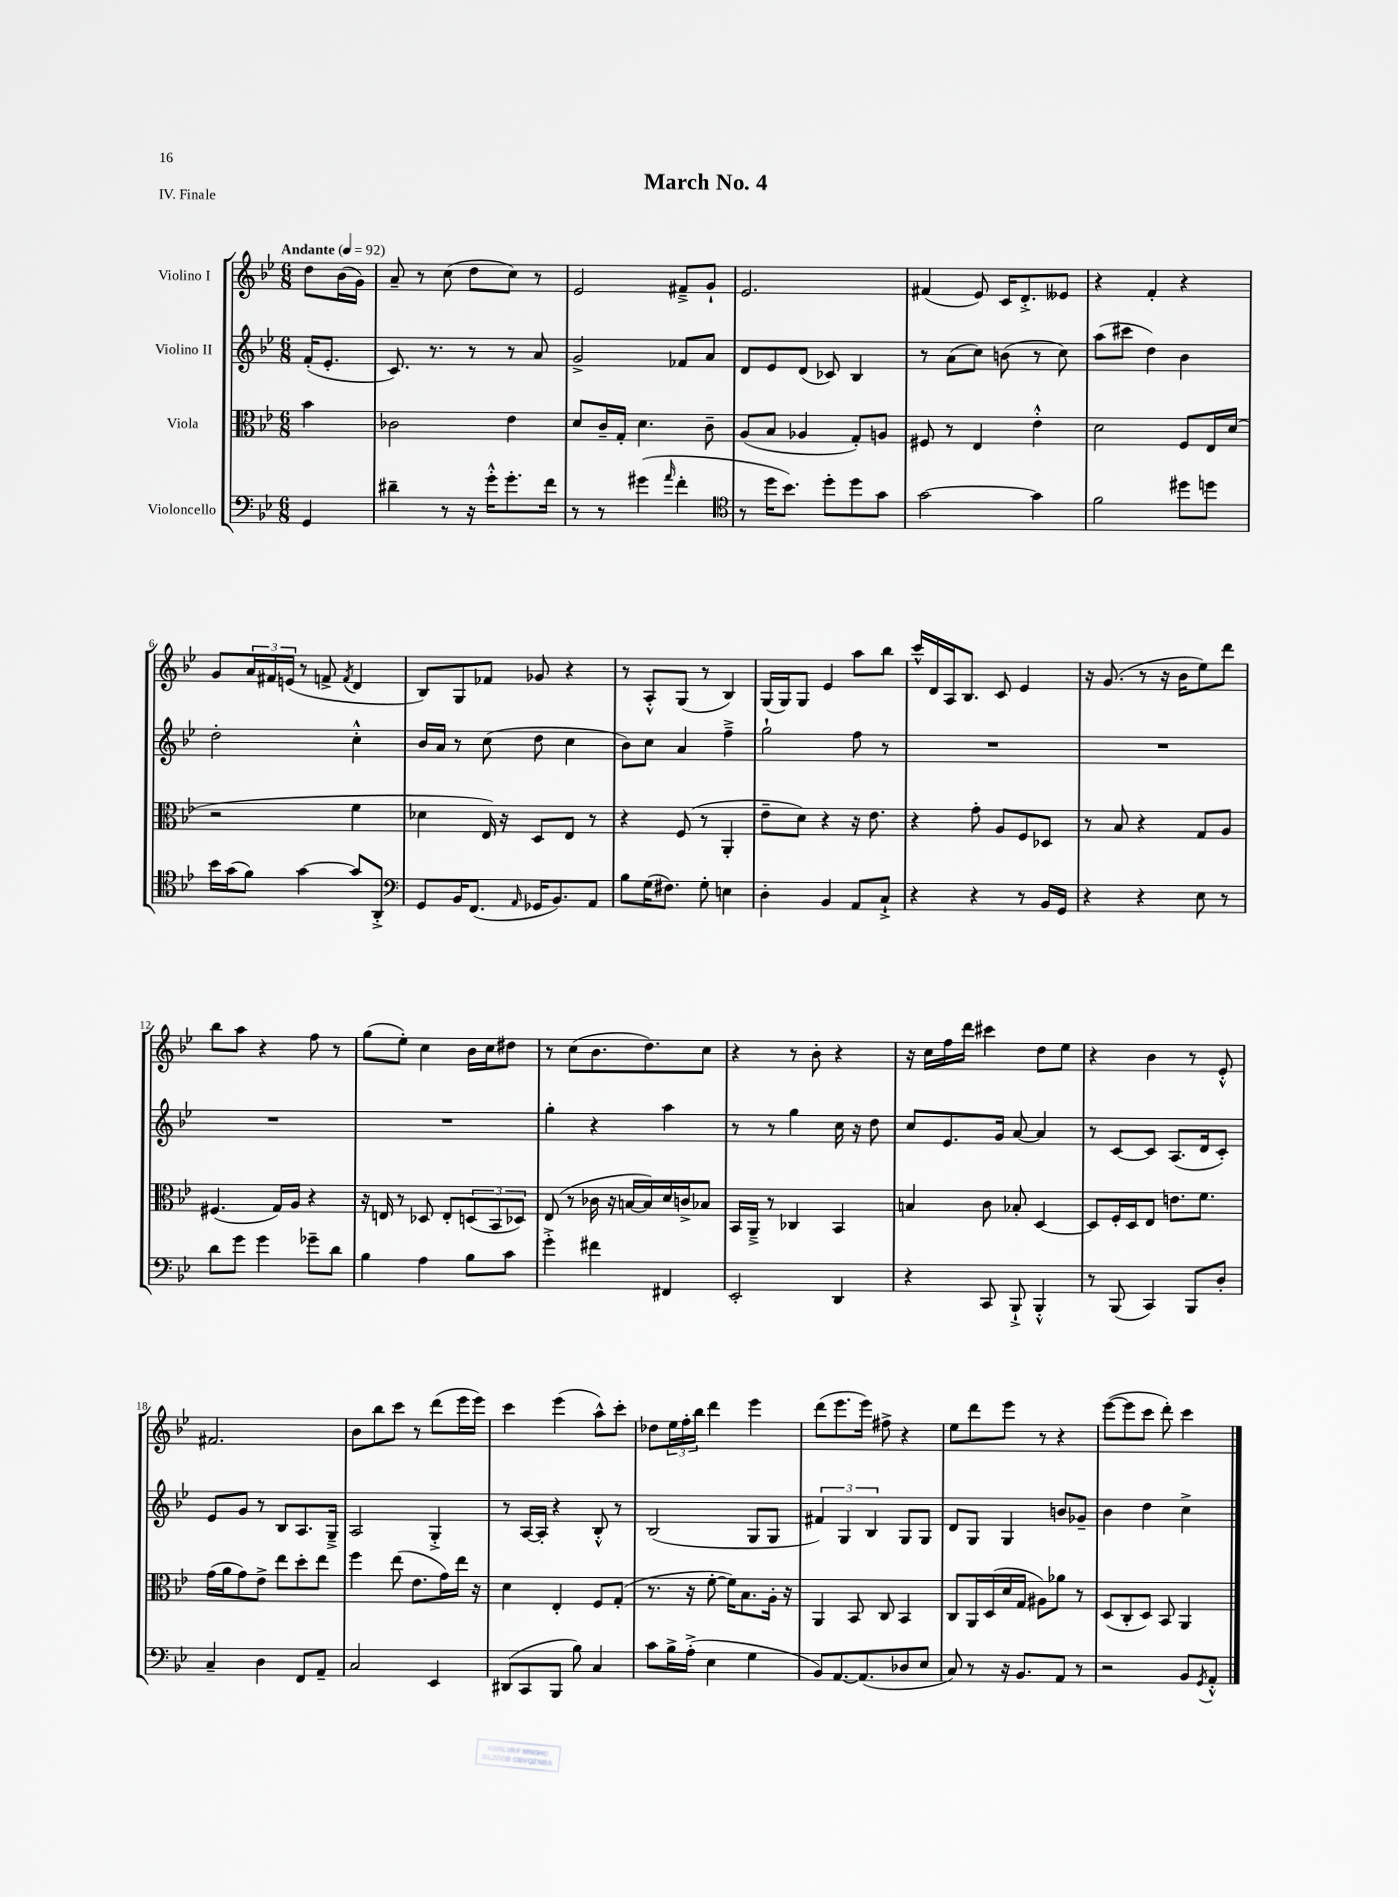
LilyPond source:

\header { title = "March No. 4" piece = "IV. Finale" }
<<
\new StaffGroup <<
\new Staff = "s0" \with { instrumentName = "Violino I" } {
    \clef treble \key bes \major \numericTimeSignature \time 6/8 \partial 4 \tempo "Andante" 4 = 92
    d''8 bes'16( g'16) |
    a'8-- r8 c''8( d''8 c''8) r8 |
    ees'2 fis'8---> g'8-! |
    ees'2. |
    fis'4( ees'8) c'16 d'8.-.-> eeses'8 |
    r4 f'4-. r4 |
    g'8 \tuplet 3/2 { a'16 fis'16 e'16( } r8 f'8-> \acciaccatura { f'8 } d'4 |
    bes8) g8 fes'8 ges'8 r4 |
    r8 a8-.-^ g8( r8 bes4) |
    g16( g16) g8 ees'4 a''8 bes''8 |
    c'''16-^ d'16 a16 bes8. c'8 ees'4 |
    r16 g'8.( r8 r16 bes'16 ees''8) d'''8 |
    bes''8 a''8 r4 f''8 r8 |
    g''8( ees''8-.) c''4 bes'16 c''16 dis''8 |
    r8 c''8( bes'8. d''8.) c''8 |
    r4 r8 bes'8-. r4 |
    r16 c''16 f''16 d'''16 cis'''4 d''8 ees''8 |
    r4 bes'4 r8 ees'8-.-^ |
    fis'2. |
    bes'8 bes''8 c'''8 r8 d'''8( ees'''16 ees'''16) |
    c'''4 ees'''4( a''8-^) c'''8-. |
    des''8 \tuplet 3/2 { ees''16 f''16-. bes''16 } d'''4 ees'''4 |
    d'''8( ees'''8. ees'''16) fis''8-> r4 |
    ees''8 d'''8 ees'''8 r8 r4 |
    ees'''8~( ees'''8 c'''8 d'''8-.) c'''4 \bar "|." |
}
\new Staff = "s1" \with { instrumentName = "Violino II" } {
    \clef treble \key bes \major \numericTimeSignature \time 6/8 \partial 4
    f'16-.( ees'8.-. |
    c'8.) r8. r8 r8 a'8 |
    g'2-> fes'8 a'8 |
    d'8 ees'8 d'8( ces'8) bes4 |
    r8 a'8( c''8) b'8( r8 c''8) |
    a''8( cis'''8 d''4) bes'4 |
    d''2-. c''4-.-^ |
    bes'16 a'16 r8 c''8( d''8 c''4 |
    bes'8) c''8 a'4 f''4---> |
    g''2-! f''8 r8 |
    R2. |
    R2. |
    R2. |
    R2. |
    g''4-. r4 a''4 |
    r8 r8 g''4 c''16 r16 d''8 |
    c''8 ees'8. g'16 a'8~ a'4 |
    r8 c'8~ c'8 a8.( d'16 c'8-.) |
    ees'8 g'8 r8 bes8 a8. g16---> |
    a2 g4-.-> |
    r8 a16~ a16-. r4 bes8-.-^ r8 |
    bes2( g8 g8 |
    \tuplet 3/2 { fis'4) g4 bes4 } g8 g8 |
    d'8 g8 g4 b'8 ges'8-- |
    bes'4 d''4 c''4-> \bar "|." |
}
\new Staff = "s2" \with { instrumentName = "Viola" } {
    \clef alto \key bes \major \numericTimeSignature \time 6/8 \partial 4
    bes'4 |
    ces'2 ees'4 |
    d'8 c'16-- g16-. d'4. c'8-- |
    a8( bes8 aes4 g8-.) a8 |
    fis8 r8 ees4 ees'4-.-^ |
    d'2 f8 ees16 d'16( |
    r2 f'4 |
    des'4 ees16) r16 d8 ees8 r8 |
    r4 f8( r8 a,4-. |
    ees'8-- d'8) r4 r16 ees'8. |
    r4 g'8-. a8 f8 des8 |
    r8 bes8 r4 g8 a8 |
    fis4.( g16) a16 r4 |
    r16 e16 r8 des8 e8-. \tuplet 3/2 { d8( bes,8 des8) } |
    ees8( r8 ces'16 r16 b16~ b16) d'16 c'16-> bes8 |
    bes,16 a,16---> r8 ces4 bes,4 |
    b4 c'8 bes8-. d4~ |
    d8 f16-. d16 ees8 e'8. f'8. |
    g'16( a'16 g'8) ees'8-> ees''8 d''8-. ees''8 |
    f''4 ees''8( ees'8. g'16) ees''16 r16 |
    d'4 ees4-. f8 g8-.( |
    r8. r16 f'8~-. f'16) bes8. a16-. r16 |
    a,4 bes,8 c8 bes,4 |
    c8 a,16 d16( d'16 g16 ais8) aes'8 r8 |
    d8( c8-. d8) bes,8 a,4 \bar "|." |
}
\new Staff = "s3" \with { instrumentName = "Violoncello" } {
    \clef bass \key bes \major \numericTimeSignature \time 6/8 \partial 4
    g,4 |
    dis'4-- r8 r16 g'16-.-^ g'8.-. f'16 |
    r8 r8 gis'4( \grace { a'16 } f'4-. |
    \clef tenor r8 d''16 bes'8.) d''8-. d''8 g'8 |
    g'2~ g'4 |
    f'2 dis''8 d''8 |
    bes'16 g'16( f'8) g'4~ g'8 a,8-.-> |
    \clef bass g,8 bes,16 f,8.( \grace { a,16 } ges,16 bes,8.) a,8 |
    bes8 g16( fis8.) g8-. e4 |
    d4-. bes,4 a,8 c8-!-> |
    r4 r4 r8 bes,16 g,16 |
    r4 r4 ees8 r8 |
    d'8 g'8 g'4 ges'8-- d'8 |
    bes4 a4 bes8 c'8 |
    g'4-.-> fis'4 fis,4 |
    ees,2-. d,4 |
    r4 c,8 bes,,8-!-> bes,,4-.-^ |
    r8 bes,,8( c,4) bes,,8 d8-. |
    c4-- d4 f,8 a,8-- |
    c2 ees,4 |
    dis,8( c,8 bes,,8 bes8) c4 |
    c'8 bes16-> a16-.->( ees4 g4 |
    bes,8) a,8.~ a,8.( des8 ees8 |
    c8) r8 r16 bes,8. a,8 r8 |
    r2 bes,8 \acciaccatura { g,8 } a,8-.-^ \bar "|." |
}
>>
>>
